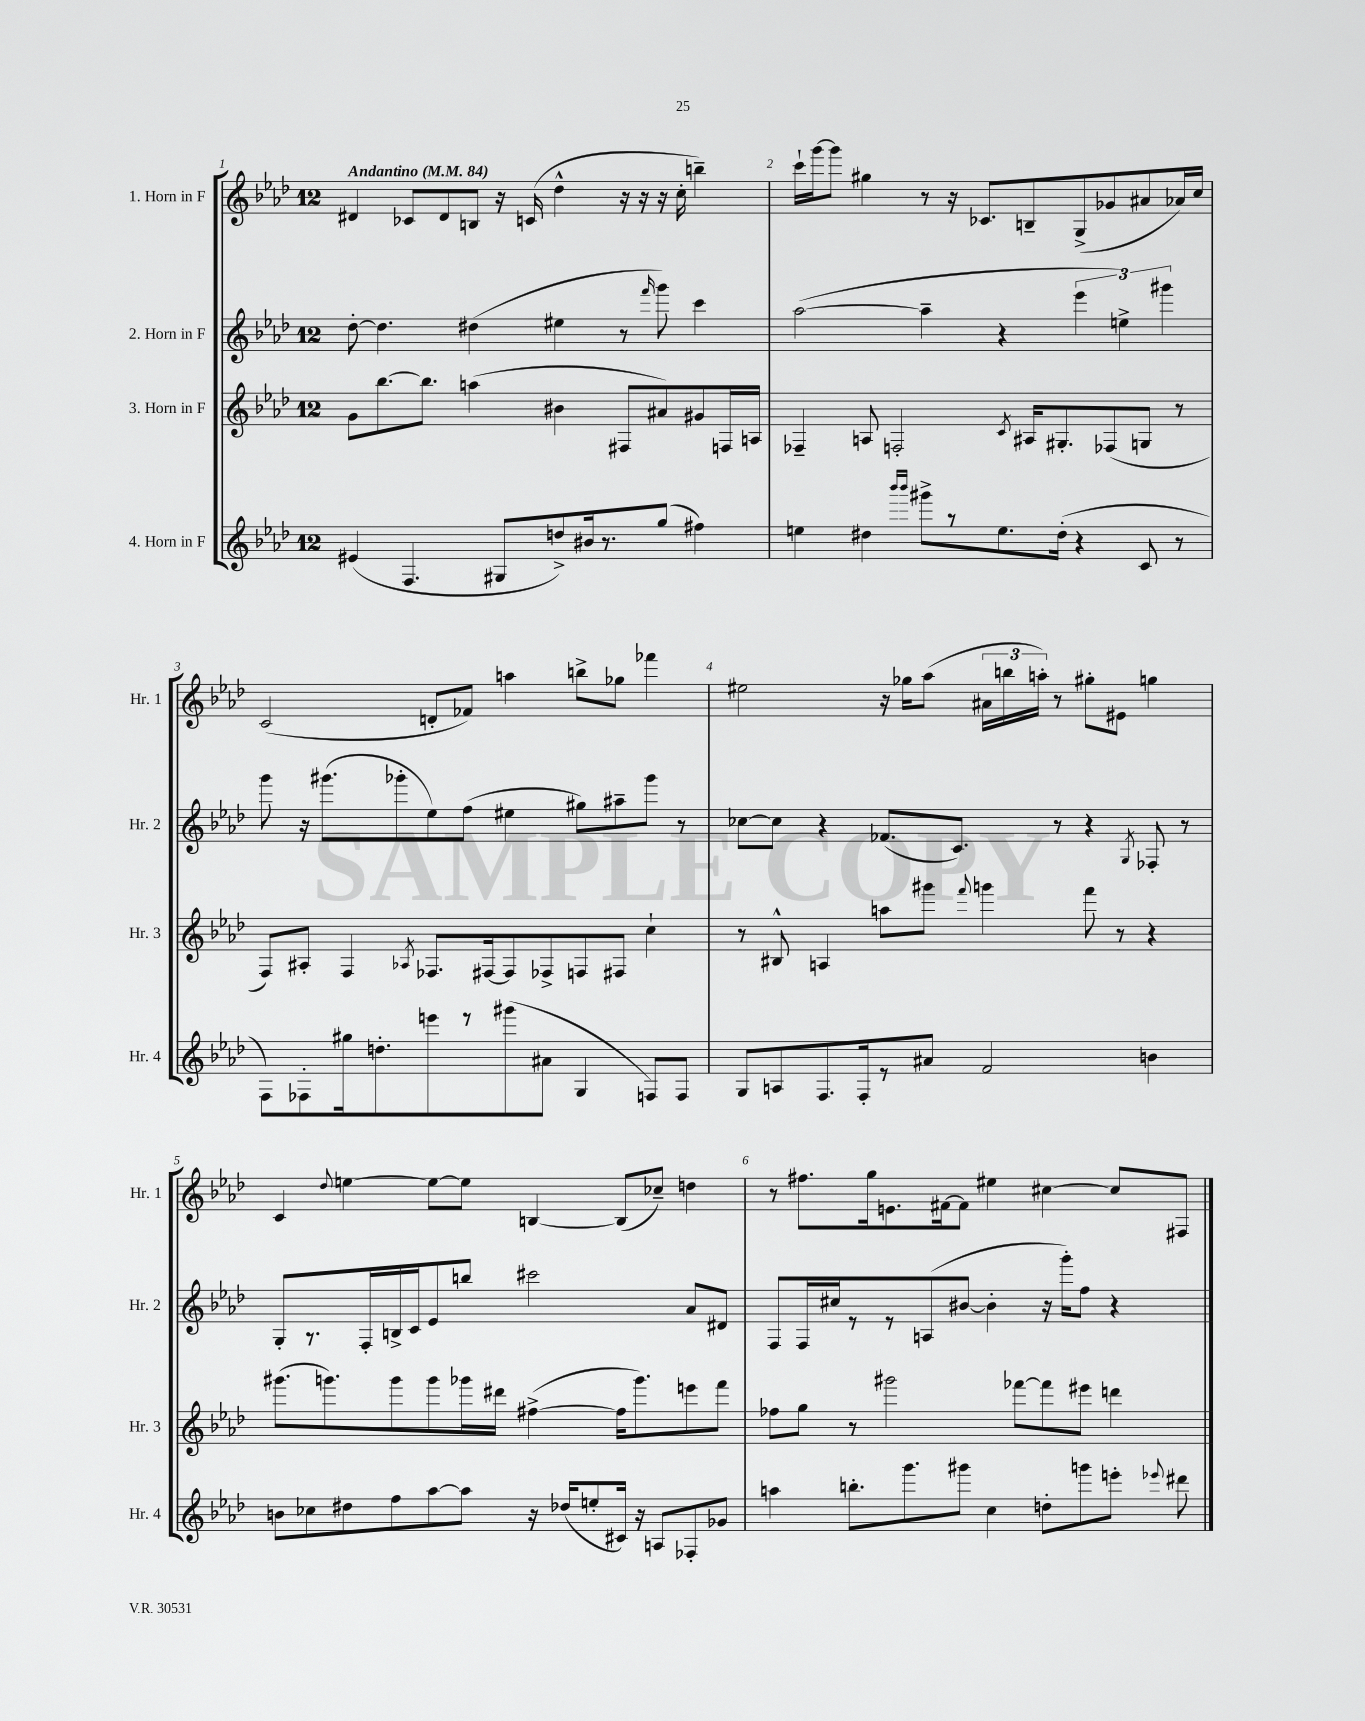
<<
\new StaffGroup <<
\new Staff = "s0" \with { instrumentName = "1. Horn in F" shortInstrumentName = "Hr. 1" } {
    \clef treble \key aes \major \once \override Staff.TimeSignature.style = #'single-digit \time 12/8 \tempo "Andantino" 4 = 84
    \autoBeamOff dis'4 ces'8[ dis'8 b8] r16 c'16( des''4-^ r16 r16 r16 c''16-. b''4--) |
    c'''16[-! g'''16~ g'''8] gis''4 r8 r16 ces'8.[ b8-- g8->( ges'8 ais'8 aes'16) c''16] |
    c'2( d'8[-. fes'8]) a''4 b''8[-> ges''8] fes'''4 |
    eis''2 r16 ges''16[ aes''8]( \tuplet 3/2 { ais'16[ b''16 a''16]-.) } r8 gis''8[-. eis'8] g''4 |
    c'4 \appoggiatura { des''8 } e''4~ e''8[~ e''8] b4~ b8[( ces''8]--) d''4 |
    r8 fis''8.[ g''16 e'8. fis'16~ fis'8] eis''4 cis''4~ cis''8[ fis8] \bar "|." |
}
\new Staff = "s1" \with { instrumentName = "2. Horn in F" shortInstrumentName = "Hr. 2" } {
    \clef treble \key aes \major \once \override Staff.TimeSignature.style = #'single-digit \time 12/8
    \autoBeamOff des''8~-. des''4. dis''4( eis''4 r8 \grace { f'''16 } g'''8) c'''4 |
    aes''2~( aes''4-- r4 \tuplet 3/2 { ees'''4 e''4->) gis'''4 } |
    g'''8 r16 gis'''8.[( ges'''8-. ees''8) f''8]( eis''4 gis''8[) ais''8-- ges'''8] r8 |
    ces''8[~ ces''8] r4 fes'8.[( c'8.]) r8 r4 \acciaccatura { g8 } fes8-. r8 |
    g8[-. r8. f16-. b16-> c'16 ees'8 b''8] cis'''2 aes'8[ dis'8] |
    f8[ f16 cis''16 r8 r8 a8( bis'8]~ bis'4-. r16 g'''16[-.) f''8] r4 \bar "|." |
}
\new Staff = "s2" \with { instrumentName = "3. Horn in F" shortInstrumentName = "Hr. 3" } {
    \clef treble \key aes \major \once \override Staff.TimeSignature.style = #'single-digit \time 12/8
    \autoBeamOff g'8[ bes''8.~ bes''8.] a''4( bis'4 fis8[ ais'8) gis'8 f16 a16] |
    fes4-- a8 f2-. \acciaccatura { c'8 } ais16[ gis8.-. fes8( g8] r8 |
    f8[) ais8]-. f4 \acciaccatura { aes8 } fes8.[ fis16~ fis8 fes8-> f8 fis8] c''4-! |
    r8 bis8-^ a4 a''8[ gis'''8] \appoggiatura { f'''8 } g'''4 f'''8 r8 r4 |
    gis'''8.[( g'''8.) g'''8 g'''8 ges'''16 dis'''16] fis''4~->( fis''16[ ges'''8.) e'''8 f'''8] |
    fes''8[ g''8] r8 gis'''2 fes'''8[~ fes'''8 eis'''8] d'''4 \bar "|." |
}
\new Staff = "s3" \with { instrumentName = "4. Horn in F" shortInstrumentName = "Hr. 4" } {
    \clef treble \key aes \major \once \override Staff.TimeSignature.style = #'single-digit \time 12/8
    \autoBeamOff eis'4( f4. gis8[ d''8->) bis'16 r8. g''8]( fis''4) |
    e''4 dis''4 \grace { bes'''16[ bes'''16] } gis'''8[-> r8 e''8. dis''16]-.( r4 c'8 r8 |
    f8[) fes8-. gis''16 d''8.-. e'''8 r8 gis'''8( ais'8] g4 f8[) f8] |
    g8[ a8 f8. f16-. r8 ais'8] f'2 b'4 |
    b'8[ ces''8 dis''8 f''8 aes''8~ aes''8] r16 des''16[( e''8-. cis'16]) r16 a8[ fes8-. ges'8] |
    a''4 b''8.[-. g'''8. gis'''8] c''4 d''8[-. g'''8 e'''8]-. \appoggiatura { ees'''8 } dis'''8 \bar "|." |
}
>>
>>
\layout { \context { \Score \override BarNumber.break-visibility = ##(#f #t #t) barNumberVisibility = #all-bar-numbers-visible } }
